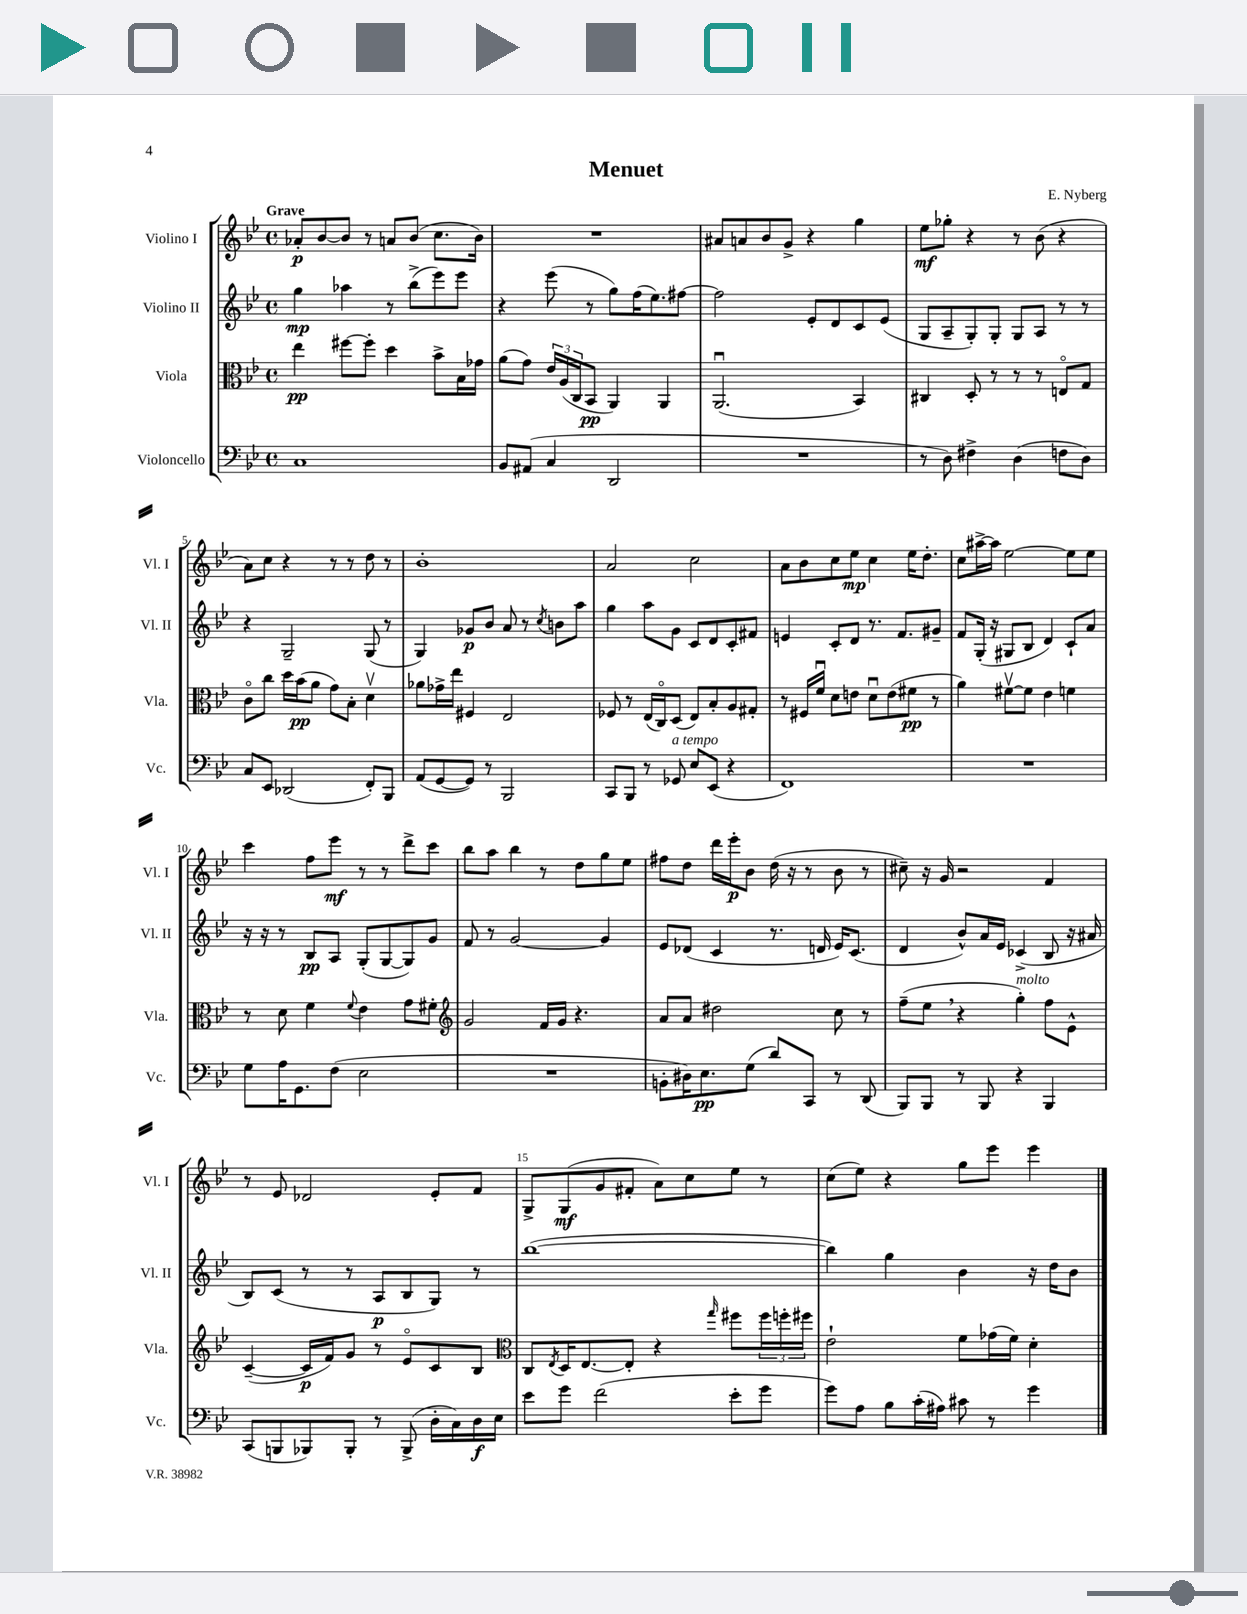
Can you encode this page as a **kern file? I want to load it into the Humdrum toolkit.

**kern	**kern	**kern	**kern
*staff4	*staff3	*staff2	*staff1
*clefF4	*clefC3	*clefG2	*clefG2
*k[b-e-]	*k[b-e-]	*k[b-e-]	*k[b-e-]
*M4/4	*M4/4	*M4/4	*M4/4
*met(c)	*met(c)	*met(c)	*met(c)
1C	4ee-\	4gg\	8a-'/L
.	.	.	[8b-/
.	[8ff#\L	4aa-\	8b-/]J
.	8ff#'\]J	.	8r
.	4dd\	8r	8a/L
.	.	(8bb-^\L	(8b-/J
.	8b-^\L	8eee-\)	8.cc\L
.	16B-\L	8eee-\J	.
.	16g-\JJ	.	16b-\Jk)
=	=	=	=
8BB-/L	(8a\L	4r	1r
(8AA#/J	8g\J)	.	.
4C/	24e-/LL	(8eee-\	.
.	(24A/	.	.
.	24C/J	.	.
.	8BB-/J	8r	.
2DD/	4AA/)	8gg\L)	.
.	.	(16ff\K	.
.	.	8.ee-\)	.
.	4AA/	.	.
.	.	[8ff#\J	.
=	=	=	=
1r	(2.AAu/	2ff#\]	8a#/L
.	.	.	8a/
.	.	.	8b-/
.	.	.	8g^/J
.	.	8e-'/L	4r
.	.	8d/	.
.	4BB-/)	8c/	4gg\
.	.	(8e-/J	.
=	=	=	=
8r	4C#/	8G/L	8ee-\L
8D\)	.	8A~/	8gg-'\J
4F#^\	8D'/	8G'/)	4r
.	8r	8G'/J	.
(4D\	8r	8G/L	8r
.	8r	8A/J	(8b-\
8F\L	8Eo/L	8r	4r
8D\J)	8G/J	8r	.
=	=	=	=
8C/L	8co\L	4r	8a\L)
8EE-/J	8cc\J	.	8cc\J
(2DD-/	16dd\LL	2G~/	4r
.	(16b-\J	.	.
.	8a\J	.	.
.	8g\L)	.	8r
.	8B-'\J	.	8r
8FF'/L)	4dv\	(8G/	8dd\
8BBB-/J	.	8r	8r
=	=	=	=
(8AA/L	8a-\L	4G/)	1b-'
[8GG/	16g-^\L	.	.
.	16ee-\JJ	.	.
8GG/]J)	4F#/	8g-/L	.
8r	.	8b-/J	.
2BBB-/	2E-/	8a/	.
.	.	8r	.
.	.	8qcc/	.
.	.	8b\L	.
.	.	8aa\J	.
=	=	=	=
8CC/L	8F-/	4gg\	2a/
8BBB-/J	8r	.	.
8r	(16E-/LL	8aa\L	.
.	16Co/J)	.	.
8GG-/	(8D/J	8g\J	.
8E-/L	8E-/L)	8c/L	2cc\
(8EE-/J	8B-'/	8d/	.
4r	8A/	8c'/	.
.	8G#'/J	8f#/J	.
=	=	=	=
1FF)	8r	4e/	8a\L
.	16F#/LL	.	8b-\
.	16fu/JJ	.	.
.	8d\L	8c'/L	8cc\
.	8e\J	8d/J	8ee-\J
.	8du\L	8.r	4cc\
.	(8e\	.	.
.	.	8.f/L	.
.	8f#\J	.	16ee-\LK
.	.	.	8.dd'\J
.	8r	8g#~/J	.
=	=	=	=
1r	4a\)	8f/L	8cc\L
.	.	(16G'/Jk	[16aa#^\L
.	.	16r	16aa#\]JJ
.	[8f#v\L	8G#/L	[2ee-\
.	8f#\]J	8B-/J	.
.	4e-\	4d/)	.
.	4f\	8c`/L	8ee-\]L
.	.	8a/J	8ee-\J
=	=	=	=
8G\L	8r	16r	4ccc\
.	.	16r	.
16A\K	8d\	8r	.
8.GG\	.	.	.
.	4f\	8B-/L	8ff\L
(8F\J	.	8A/J	8eee-\J
.	8qqf/	.	.
2E-\	4e-\	(8G'/L	8r
.	.	[8G/	8r
.	8g\L	8G/])	8ddd^\L
.	8f#'\J	8g/J	8ccc\J
=	=	=	=
*	*clefG2	*	*
1r	2g/	8f/	8bb-\L
.	.	8r	8aa\J
.	.	[2g/	4bb-\
.	16f/LL	.	8r
.	16g/JJ	.	.
.	4.r	.	8dd\L
.	.	4g/]	8gg\
.	.	.	8ee-\J
=	=	=	=
8BB'\L	8a/L	8e-/L	8ff#\L
16D#\K)	8a/J	(8d-/J	8dd\J
8.E-\	.	.	.
.	2dd#\	4c/	16ddd\LL
.	.	.	16eee-'\J
(8G\J	.	.	8b-\J
8d/L)	.	8.r	(16dd\
.	.	.	16r
8CC/J	.	.	8r
.	.	16d/	.
8r	8cc\	16e-/LK)	8b-\
.	.	(8.c/J	.
(8DD/	8r	.	8r
=	=	=	=
8BBB-/L)	(8ff~\L	4d/	8cc#~\)
8BBB-/J	8ee-\J	.	16r
.	.	.	16g/
8r	4r	8b-^^/L)	2r
8BBB-/	.	16a/L	.
.	.	16e-/JJ	.
4r	4gg'\)	(4c-^/	.
4BBB-/	8ff\L	8B-/	4f/
.	8e-^^\J	16r	.
.	.	16a#/	.
=	=	=	=
(8CC/L	([4c~/	8B-/L)	8r
8BBB/	.	(8c/J	8e-/
8BBB-/)	16c/]LL	8r	2d-/
.	16f/J)	.	.
8BBB-'/J	8g/J	8r	.
8r	8r	8A/L	.
(8BBB-^/	8e-o/L	8B-/	.
16D'\LL	8c/	8G/J)	8e-'/L
16C\)	.	.	.
16D\	8B-/J	8r	8f/J
16E-\JJ	.	.	.
=	=	=	=
*	*clefC3	*	*
8e-\L	8C/L	([1bb-	8G^/L
.	8qE-/	.	.
8g\J	16D/K	.	(8G/
.	[8.E-/	.	.
(2f\	.	.	8g/
.	8E-'/]J	.	8f#'/J
.	4r	.	8a\L)
.	.	.	8cc\
.	16qqgg/	.	.
8e-'\L	8ff#\L	.	8ee-\J
8g\J	24ff#\L	.	8r
.	24ff'\	.	.
.	24ff#\JJ	.	.
=	=	=	=
8g\L)	2e-`\	4bb-\])	(8cc\L
8A\J	.	.	8ee-\J)
8B-\L	.	4gg\	4r
(16c'\L	.	.	.
16A#\JJ)	.	.	.
8c#\	8f\L	4b-\	8gg\L
8r	(16g-\L	.	8eee-\J
.	16f\JJ)	.	.
4g\	4d'\	16r	4eee-\
.	.	16dd\LK	.
.	.	8b-\J	.
==	==	==	==
*-	*-	*-	*-
